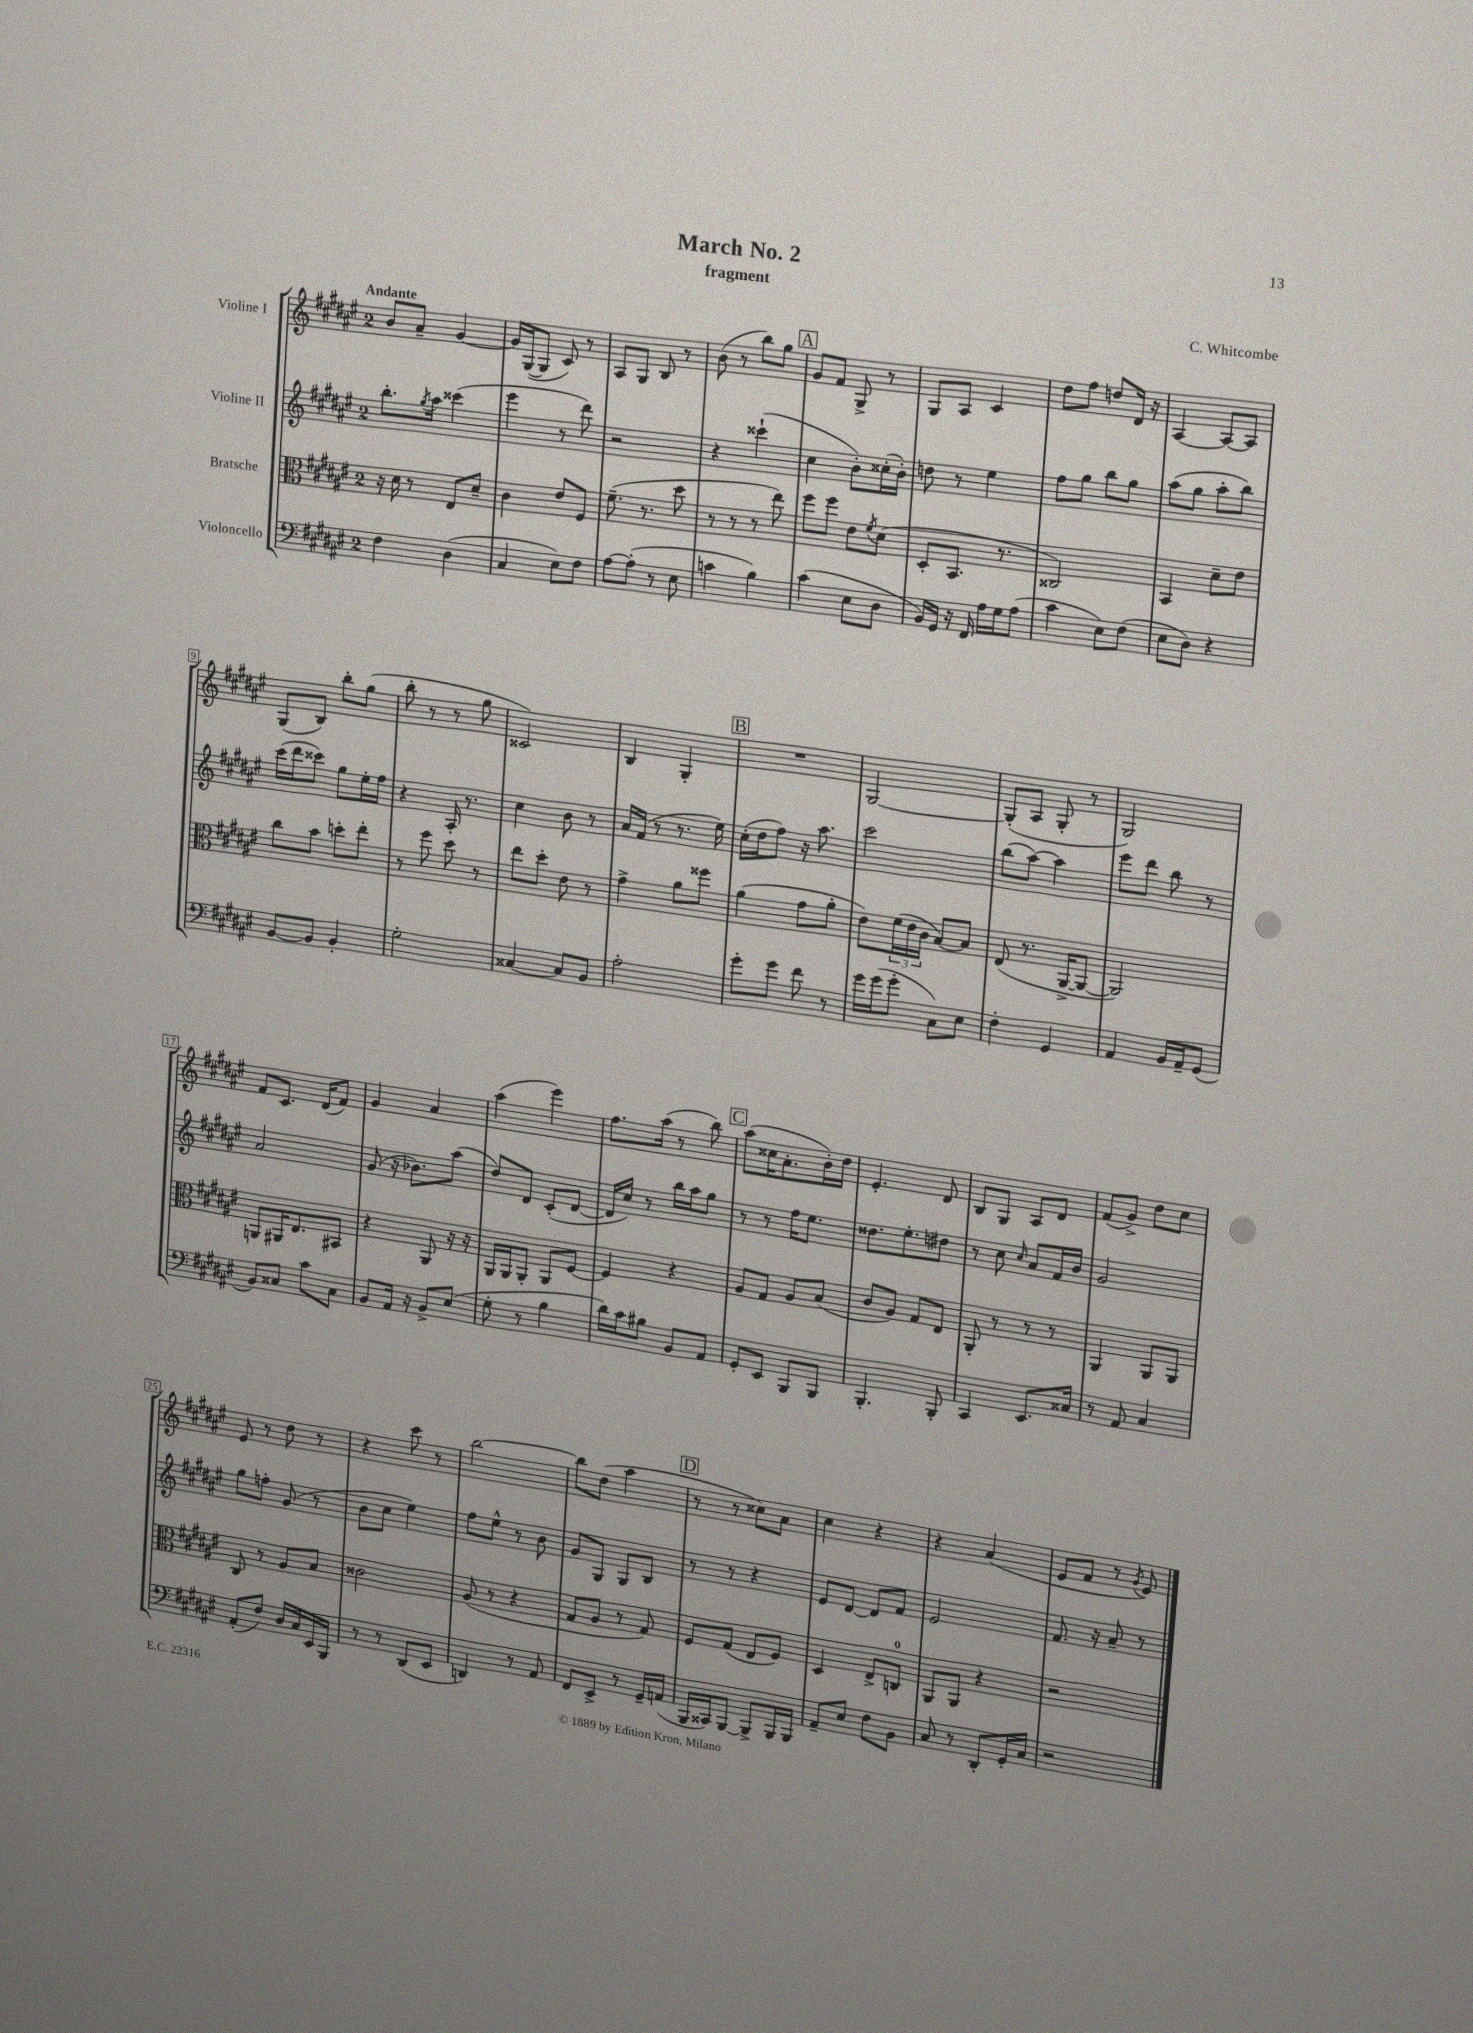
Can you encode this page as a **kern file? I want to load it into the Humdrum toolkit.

**kern	**kern	**kern	**kern
*part4	*part3	*part2	*part1
*staff4	*staff3	*staff2	*staff1
*I"Violoncello	*I"Bratsche	*I"Violine II	*I"Violine I
*clefF4	*clefC3	*clefG2	*clefG2
*k[f#c#g#d#a#e#]	*k[f#c#g#d#a#e#]	*k[f#c#g#d#a#e#]	*k[f#c#g#d#a#e#]
*M2/4	*M2/4	*M2/4	*M2/4
=1	=1	=1	=1
!	!	!	!LO:TX:a:B:t=Andante
4F#\	16r	8.bb'\L	8b/L
.	16d#\	.	.
.	8r	.	8a#~/J
.	.	8qgg#/	.
.	.	16aa#\Jk	.
(4D#\	8E#/L	(4ccc##X\	[4g#/
.	8d#~/J	.	.
=2	=2	=2	=2
4C#/	4c#\	4eee#\	16g#/LL]
.	.	.	([16G#/J
.	.	.	8G#/J]
8E#\L)	8e#/L	8r	8c#/)
8F#\J	8F#/J	8ddd#\)	8r
=3	=3	=3	=3
[8A#\L	(8.f#~\	2r	8A#/L
(8A#'\J]	.	.	8G#/J
.	8.r	.	.
8r	.	.	8B/
8E#\	8dd#\	.	8r
=4	=4	=4	=4
4cn\	8r	4r	(8b\
.	8r	.	8r
4B\)	8r	(4ccc##X`\	8bb\L)
.	8ee#\)	.	8gg#\J
!!LO:REH:place=s1:t=A
=5	=5	=5	=5
(4c#\	8ff#\L	4cc#\	8g#/L
.	8ff#\J	.	8f#/J
8E#\L	8e#\L	8b'\L)	8G#^/
.	8qf#/	.	.
8D#\J	(8d#\J	(16cc##X'\L	8r
.	.	16b'\JJ)	.
=6	=6	=6	=6
16BB/LL)	8D#'/L	8ddn\	8G#/L
16GG#/JJ	.	.	.
16r	8.BB/J	8r	8A#/J
16FF#/	.	.	.
16A#\LL	.	4ee#\	4c#/
16G#\J	8.r	.	.
(8A#\J	.	.	.
=7	=7	=7	=7
4c#\	2C##X/)	8ff#\L	8dd#\L
.	.	8gg#\J	8ff#\J
8E#\L)	.	8bb\L	8ddn/L
(8F#\J	.	8gg#\J	16d#/Jk
.	.	.	16r
=8	=8	=8	=8
8E#\L	4BB/	(8aa#\L	[4A#/
8D#\J)	.	8gg#\J	.
4r	8d#~\L	8aa#'\L	8A#/L_
.	8e#\J	8bb\J)	8A#/J]
!!LO:LB:g=z
=9	=9	=9	=9
[8BB/L	8cc#\L	(16ccc#\LL	(8G#/L
.	.	16ddd#\J	.
8BB/J]	8b\J	8ccc##X\J)	8B/J)
4BB'/	8ddn'\L	8gg#\L	8bb'\L
.	8ee#'\J	16ee#'\L	(8gg#\J
.	.	16ff#\JJ	.
=10	=10	=10	=10
2G#'\	8r	4r	8bb'\
.	8ff#\	.	8r
.	8dd#\	16A#'/	8r
.	.	8.r	.
.	8r	.	8gg#\
=11	=11	=11	=11
[4C##X/	8ee#\L	4cc#\	2c##X/)
.	8dd#'\J	.	.
8C##/L]	8e#\	8b\	.
8BB/J	8r	8r	.
=12	=12	=12	=12
2A#'\	4g#^\	16a#/LL	4B/
.	.	(16f#/JJ	.
.	.	8r	.
.	8a#\L	8.r	4G#'/
.	8ff##X\J	.	.
.	.	16ee#\)	.
!!LO:REH:place=s1:t=B
=13	=13	=13	=13
8g#'\L	(4a#\	(16cc#'\LL	2r
.	.	16dd#\J	.
8g#\J	.	8ff#\J)	.
8f#\	8g#\L	16r	.
.	.	8.aa#\	.
8r	8a#'\J	.	.
=14	=14	=14	=14
16g#\LL	8e#\L)	2ccc#\	[2G#/
(16g#\J	.	.	.
8g#'\J	(24f#\L	.	.
.	24e#\	.	.
.	24c#\JJ	.	.
8C#\L)	[8B/L)	.	.
8E#\J	8B/J]	.	.
=15	=15	=15	=15
4F#'\	(8E#/	(8bb\L	(8G#'/L]
.	8.r	[8aa#\J)	8A#/J
4GG#/	.	4aa#\]	8G#'/
.	[16AA#^/KL	.	.
.	8AA#/J_	.	8r
=16	=16	=16	=16
4AA#/	2AA#/])	8eee#\L	2G#/)
.	.	8ddd#\J	.
16BB/LL	.	8bb\	.
16AA#~/J	.	.	.
(8GG#/J	.	8r	.
!!LO:LB:g=z
=17	=17	=17	=17
8BB/L)	8AAn/L	2a#/	8f#/L
8C##X/J	16AA#X/K	.	8.c#/J
.	8.E#/	.	.
8c#\L	.	.	.
.	.	.	(16d#/KL
8C##\J	8BB#X/J	.	8f#/J)
=18	=18	=18	=18
8BB/L	4r	(8g#/	4g#/
16AA#/Jk	.	16r	.
16r	.	8.b-X\L)	.
8BB^/L	8AA#/	.	4a#/
(8E#/J	16r	(8aa#\J	.
.	16r	.	.
=19	=19	=19	=19
8G#'\	16AA#/LL	8dd#/L)	(4aa#\
.	16AA#/J	.	.
8r	8AA#'/J	8d#/J	.
4B\	8AA#/L	(8c#'/L	4eee#\)
.	[8F#/J	[8d#/J	.
=20	=20	=20	=20
16d#\LL)	4F#/]	16d#/LL]	8.ff#\L
16c#\J	.	16cc#/JJ)	.
8B#X\J	.	8r	.
.	.	.	(16aa#\Jk
8BB/L	4r	16bb\LL	8r
.	.	16aa#\J	.
8AA#/J	.	8gg#\J	8bb\)
!!LO:REH:place=s1:t=C
=21	=21	=21	=21
8GG#'/L	8A#/L	8r	(8aa#\L
8EE#/J	8G#/J	8r	16cc##X\K
.	.	.	8.a#'\
8BBB/L	8A#/L	16ff#\KL	.
.	.	8.ee#\J	.
8BBB/J	(8B/J	.	16b'\L)
.	.	.	16dd#\JJ
=22	=22	=22	=22
4.BBB'/	8c#/L	8.dd##X\L	4.e#'/
.	8A#/J)	.	.
.	.	8.ee#'\	.
.	8G#/L	.	.
8BBB'/	8E#/J	8dd#X\J	8d#/
=23	=23	=23	=23
4CC#/	8AA#'/	8r	8B/L
.	8r	8cc#\	8G#/J
.	.	16qqcc#/	.
8.EE#/L	8r	8a#/L	8A#/L
.	8r	16f#/L	8d#/J
16C##X/Jk	.	16b/JJ	.
=24	=24	=24	=24
8r	4AA#/	2g#/	(8f#/L
8AA#/	.	.	8g#^/J)
4C#/	8AA#/L	.	8dd#\L
.	8AA#/J	.	8cc#\J
!!LO:LB:g=z
=25	=25	=25	=25
(8AA#'/L	8C#/	8gg#\L	8e#/
8F#/J)	8r	8ffn'\J	8r
16D#/LL	8A#/L	(8g#/	8dd#\
16C#/	.	.	.
16EE#/	8B/J	8r	8r
16BBB/JJ	.	.	.
=26	=26	=26	=26
8r	2c##X\	8b\L	4r
8r	.	8cc#\J	.
(8DD#/L	.	4ee#\)	8ccc#\
8EE#/J	.	.	8r
=27	=27	=27	=27
4DDn/)	(8A#/	8ff#\L	[2bb\
.	8r	8ee#^^\J	.
8r	4r	8r	.
8AA#/	.	8b\	.
=28	=28	=28	=28
8FF#/L	8G#/L	8g#/L	8bb\L]
8EE#^/J	8A#/J	8G#/J	(8dd#\J
8r	8r	8G#/L	4aa#\
16GG#~/LL	8G#/)	8B/J	.
(16AAn/JJ	.	.	.
!!LO:REH:place=s1:t=D
=29	=29	=29	=29
16BBB/LL	8F#/L	8r	8r
16CC##X/J)	.	.	.
[8BBB/J	(8G#/J	8r	8r
8BBB^/L]	8E#/L	4r	8cc##X\L)
16BBB/L	8F#/J)	.	8a#\J
16BBB/JJ	.	.	.
=30	=30	=30	=30
8AA#~/L	4D#/	8e#/L	4cc#\
8E#/J	.	[8d#/J	.
8F#\L	8E#^/L	8d#/L]	4r
8BB\J	8Cn/J	8f#/J	.
=31	=31	=31	=31
8C#/	8AA#/L	2e#/	4r
8r	8AA#/J	.	.
8DD#'/L	4r	.	(4a#/
16GG#'/L	.	.	.
16C#/JJ	.	.	.
=32	=32	=32	=32
2r	2r	8.f#/	8e#/L
.	.	.	8f#/J
.	.	16r	.
.	.	8a#~/	8r
.	.	.	8qg#/
.	.	8r	8e#/)
==	==	==	==
*-	*-	*-	*-
